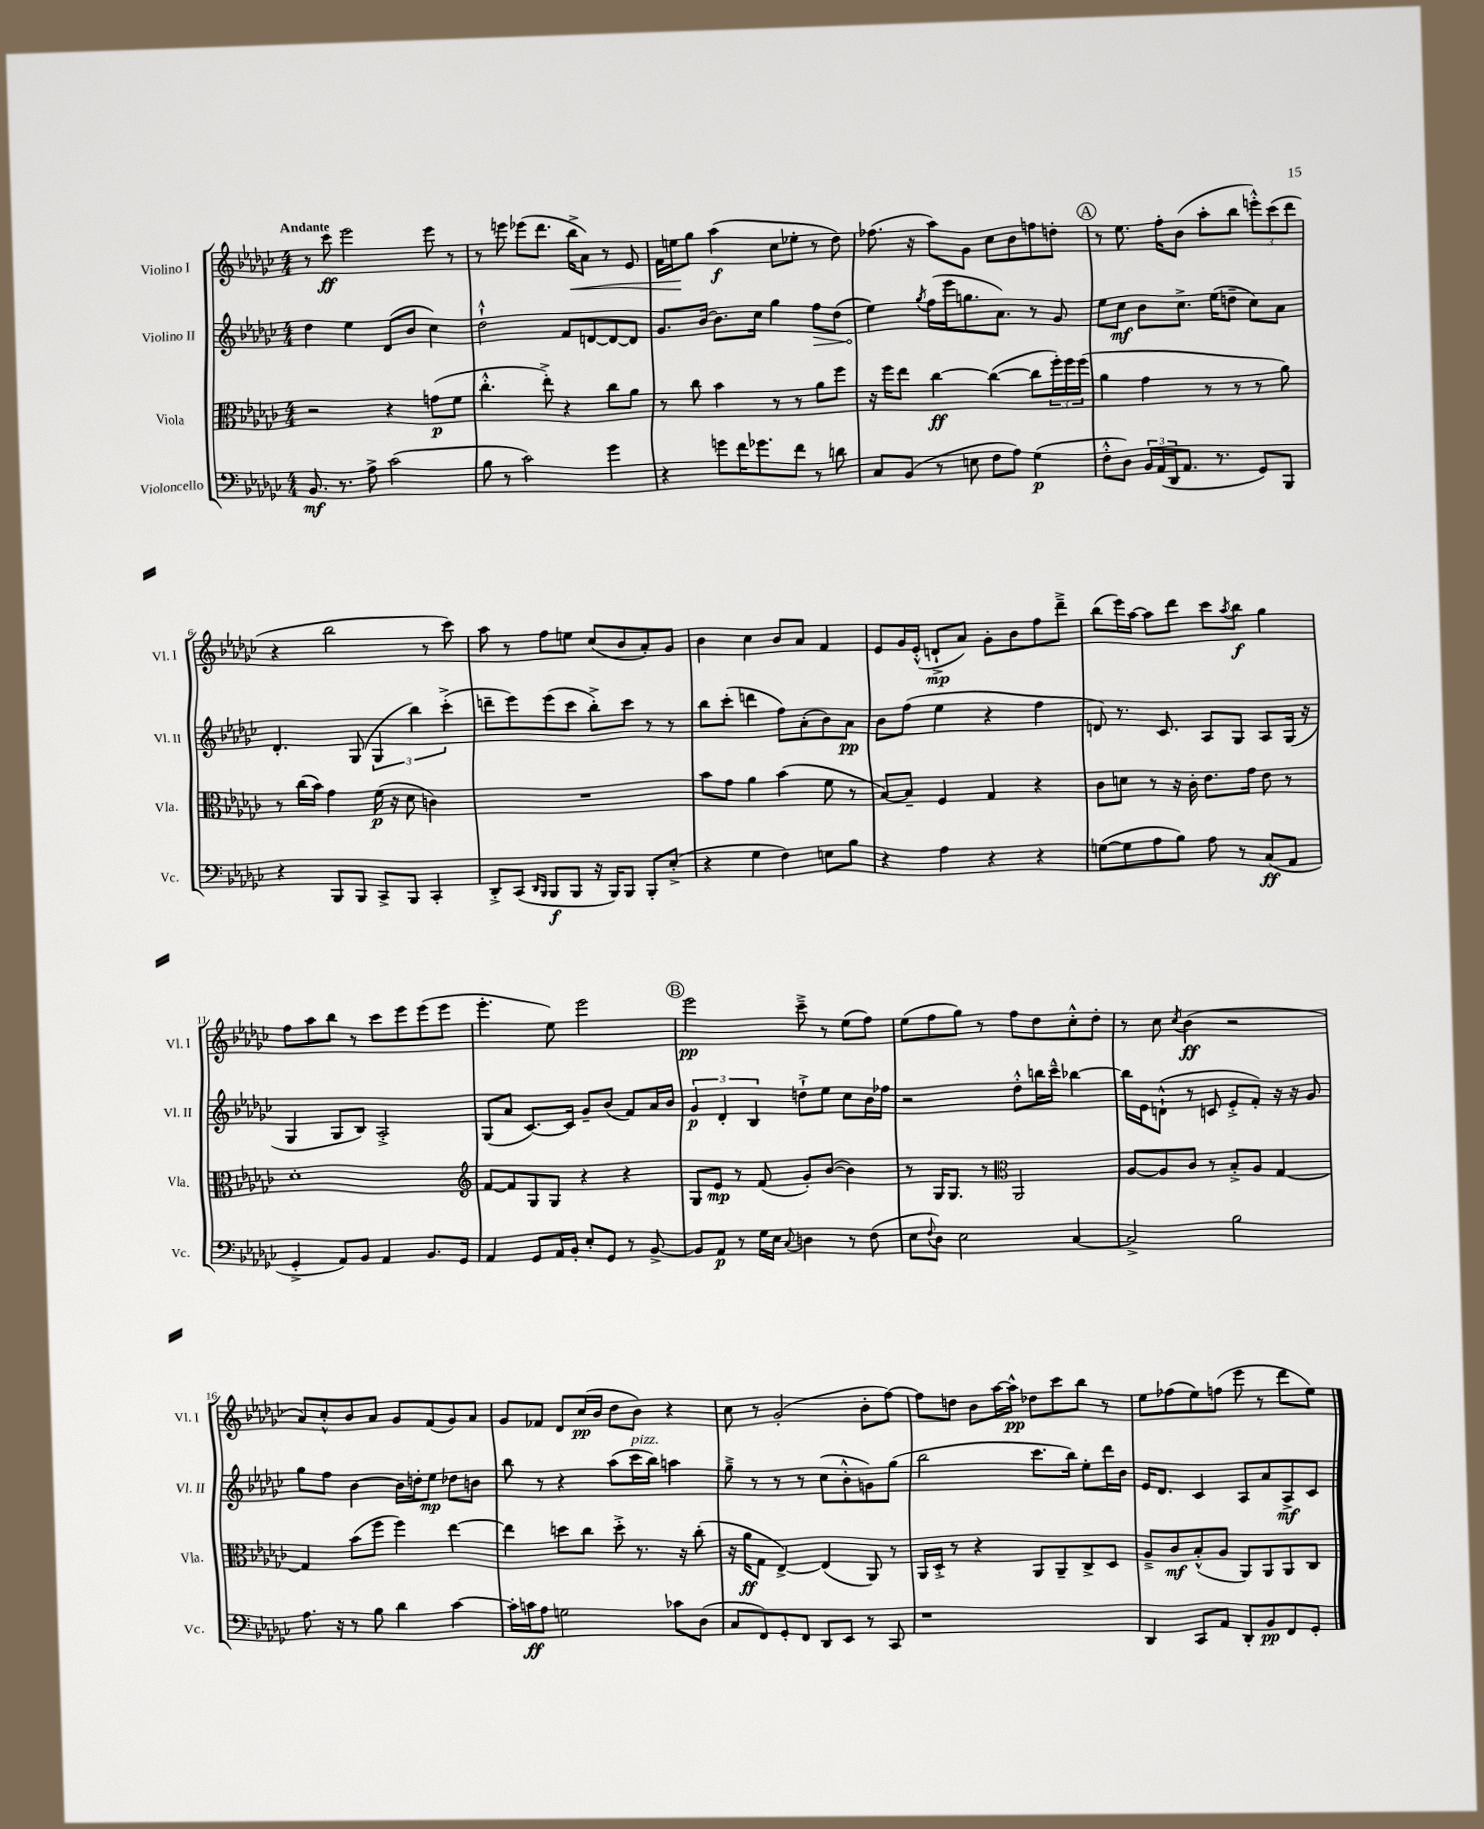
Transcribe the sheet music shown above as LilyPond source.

<<
\new StaffGroup <<
\new Staff = "s0" \with { instrumentName = "Violino I" shortInstrumentName = "Vl. I" } {
    \clef treble \key ges \major \numericTimeSignature \time 4/4 \tempo "Andante"
    r8 ces'''8\ff ees'''2 ees'''8 r8 |
    r8 e'''8 ees'''8( des'''8. bes''16->\< aes'8) r8 ees'8 |
    f'16 e''16\! ges''8 aes''4\f( ces''8 ees''8-. r8 des''8) |
    fes''8.( r16 aes''8) ges'8 ces''8 bes'8 f''8 d''8-. |
    \mark \markup { \circle "A" } r8 ees''8. f''16-. bes'8( aes''8-. bes''8 \tuplet 3/2 { e'''8-.-^) ces'''8( des'''8 } |
    r4 bes''2 r8 ces'''8) |
    aes''8 r8 f''8 e''8 ces''8( bes'8 aes'8-.) ges'8 |
    bes'4 ces''4 bes'8 aes'8 f'4 |
    ees'8 ges'16 ees'16-.-^( d'8-!->\mp aes'8) ges'8-. bes'8 f''8 des'''8---> |
    bes''8( ees'''16) aes''16~ aes''8 des'''8 ces'''8 \acciaccatura { aes''8 } bes''8\f ges''4 |
    f''8 aes''8 bes''8 r8 ces'''8 ees'''8 ees'''8( ees'''8 |
    ees'''4.-. ees''8) ees'''2 |
    \mark \markup { \circle "B" } ees'''2\pp ces'''8---> r8 ees''8( f''8) |
    ees''8( f''8 ges''8) r8 f''8 des''8 ces''8-.-^ des''8-. |
    r8 ces''8 \acciaccatura { ces''8 } bes'4\ff( r2 |
    aes'8) ces''8-.-^ bes'8 aes'8 ges'8 f'8( ges'8) aes'8 |
    ges'8 fes'8 des'8 ces''16\pp( bes'16 des''8 bes'8) r4 |
    ces''8 r8 ges'2-.( bes'8-. f''8~) |
    f''8 d''8 bes'8 aes''16~ aes''16-^\pp des''8 ces'''8 bes''8 r8 |
    ees''8 fes''8( ees''8) f''8( ees'''8 r8 des'''8 ees''8) \bar "|." |
}
\new Staff = "s1" \with { instrumentName = "Violino II" shortInstrumentName = "Vl. II" } {
    \clef treble \key ges \major \numericTimeSignature \time 4/4
    des''4 ees''4 des'8( bes'8 ces''4) |
    des''2-!-^ f'8 d'8~ d'8~ d'8 |
    ges'8. bes'16~ bes'8. ces''16 ges''4 \once \override Hairpin.circled-tip = ##t f''8\> des''8( |
    ees''4\!) \acciaccatura { ges''8 } f''16( ees'''16 g''8. aes'8.) r8 ges'8 |
    \mark \markup { \circle "A" } ees''8 ces''8\mf bes'8 ces''8.-> ees''16( d''8-- ces''8) aes'8 |
    des'4.-. ges8( \tuplet 3/2 { ges4 bes''4) ces'''4-.->( } |
    d'''8-- ees'''8) ees'''8( ces'''8 bes''8-.->) ces'''8 r8 r8 |
    bes''8 ces'''8-.( d'''4 f''8) aes'8-.( bes'8) aes'8\pp |
    bes'8 f''8( ees''4 r4 f''4 |
    d'8) r8. ces'8. aes8 ges8 aes8 ges16( r16 |
    ges4 ges8 bes8) aes2-.-> |
    ges8( aes'8 ces'8.~) ces'16 ges'8-- bes'8( f'8) aes'16 bes'16 |
    \mark \markup { \circle "B" } \tuplet 3/2 { ges'4\p des'4-. bes4 } d''8-!-> ees''8 ces''8 bes'16 fes''16 |
    r2 des''8-.-^ b''16 ces'''16---^ bes''4~ |
    bes''16 ees'16 d'8-!-^( r8 c'8 ees'8-.-> f'8-.) r16 r16 ges'8 |
    ges''8 f''8 bes'4~ bes'16 d''16-. ees''8\mp des''8 b'8 |
    bes''8 r8 r4 aes''8( ces'''16^\markup { \italic "pizz." } bes''16) a''4 |
    ges''8---> r8 r8 r8 ces''8( bes'8-.-^ g'8) ges''8( |
    bes''2 ces'''8. bes''16) ees''8-. des'''16 bes'16 |
    ees'16 des'8. ces'4 aes8 aes'8 aes8->\mf ces'8 \bar "|." |
}
\new Staff = "s2" \with { instrumentName = "Viola" shortInstrumentName = "Vla." } {
    \clef alto \key ges \major \numericTimeSignature \time 4/4
    r2 r4 g'8\p( f'8 |
    ces''4.-.-^ ees''8-.->) r4 ces''8 aes'8 |
    r8 ces''8 bes'4 r8 r8 aes'8 f''8 |
    r16 f''16 ees''8 ces''4~\ff ces''4~( ces''8 \tuplet 3/2 { f''16-.) f''16 f''16( } |
    \mark \markup { \circle "A" } aes'4 ges'4 r8 r8 r8 aes'8) |
    r8 ces''16( bes'16) ges'4 f'16\p( r16 des'8 c'4) |
    R1 |
    bes'8 ges'8 aes'4 bes'4( f'8 r8 |
    bes8~) bes8-- f4 ges4 r4 |
    ces'8 d'8 r8 r16 ces'16-. ees'8. ges'16 ees'8 r8 |
    des'1-. |
    \clef treble f'8~ f'8 ges8 ges8 r4 r4 |
    \mark \markup { \circle "B" } ges8 ees'8\mp r8 f'8( ges'8-.) bes'8~( bes'4) |
    r8 ges16 ges8. r8 \clef alto aes,2 |
    aes8~ aes8 ces'8 r8 bes8-.-> aes8 ges4~ |
    ges4 bes'8( f''8 f''4) ees''4~ |
    ees''4 d''8 ces''8 d''8-.-> r8. r16 ces''8-.( |
    r16 aes'16\ff ges8 ees4~->) ees4( aes,8) r8 |
    aes,16 des16-.-> r8 r4 aes,8 aes,8-- ces8-> des8 |
    aes8---> ces'8\mf bes8-.-^( aes8 aes,8) aes,8 aes,8 ces8 \bar "|." |
}
\new Staff = "s3" \with { instrumentName = "Violoncello" shortInstrumentName = "Vc." } {
    \clef bass \key ges \major \numericTimeSignature \time 4/4
    bes,8.\mf r8. aes8-> ces'2( |
    bes8 r8 ces'2) ges'4 |
    r4 g'8 f'16 ges'8. f'8 r8 d'8 |
    ces8 bes,8( r8 e8 f8 aes8) ges4\p( |
    \mark \markup { \circle "A" } f8-.-^ des8) \tuplet 3/2 { bes,16 aes,16( des,16 } aes,8. r8. ges,8) bes,,8 |
    r4 bes,,8 bes,,8 ces,8-> bes,,8 ces,4-. |
    des,8-.-> ces,8( \grace { des,16 bes,,16 } bes,,8\f bes,,8 r16 bes,,16) bes,,8 bes,,8-. ees8-.->( |
    r4 ges4 f4) e8 bes8 |
    r4 aes4 r4 r4 |
    g8~( g8 aes8 bes8) aes8 r8 ces8\ff( aes,8 |
    ges,4-.-> aes,8) bes,8 aes,4 bes,8. ges,16 |
    aes,4 ges,8 aes,16 bes,16-. ees8-. ges,8 r8 bes,8~-> |
    \mark \markup { \circle "B" } bes,8 aes,8\p r8 ges16 ees16 \appoggiatura { ces8 } d4 r8 f8( |
    ees8 \appoggiatura { f8 } des8) ees2 ces4~ |
    ces2-> bes2 |
    aes8. r16 r8 bes8 des'4 ces'4~ |
    ces'16-. c'16\ff aes8 g2 ces'8 des8( |
    ces8 f,8) ges,8-. f,8 des,8 ees,8 r8 ces,8 |
    r1 |
    des,4 ces,8 aes,8 des,8-. bes,8\pp f,8 ges,8-. \bar "|." |
}
>>
>>
